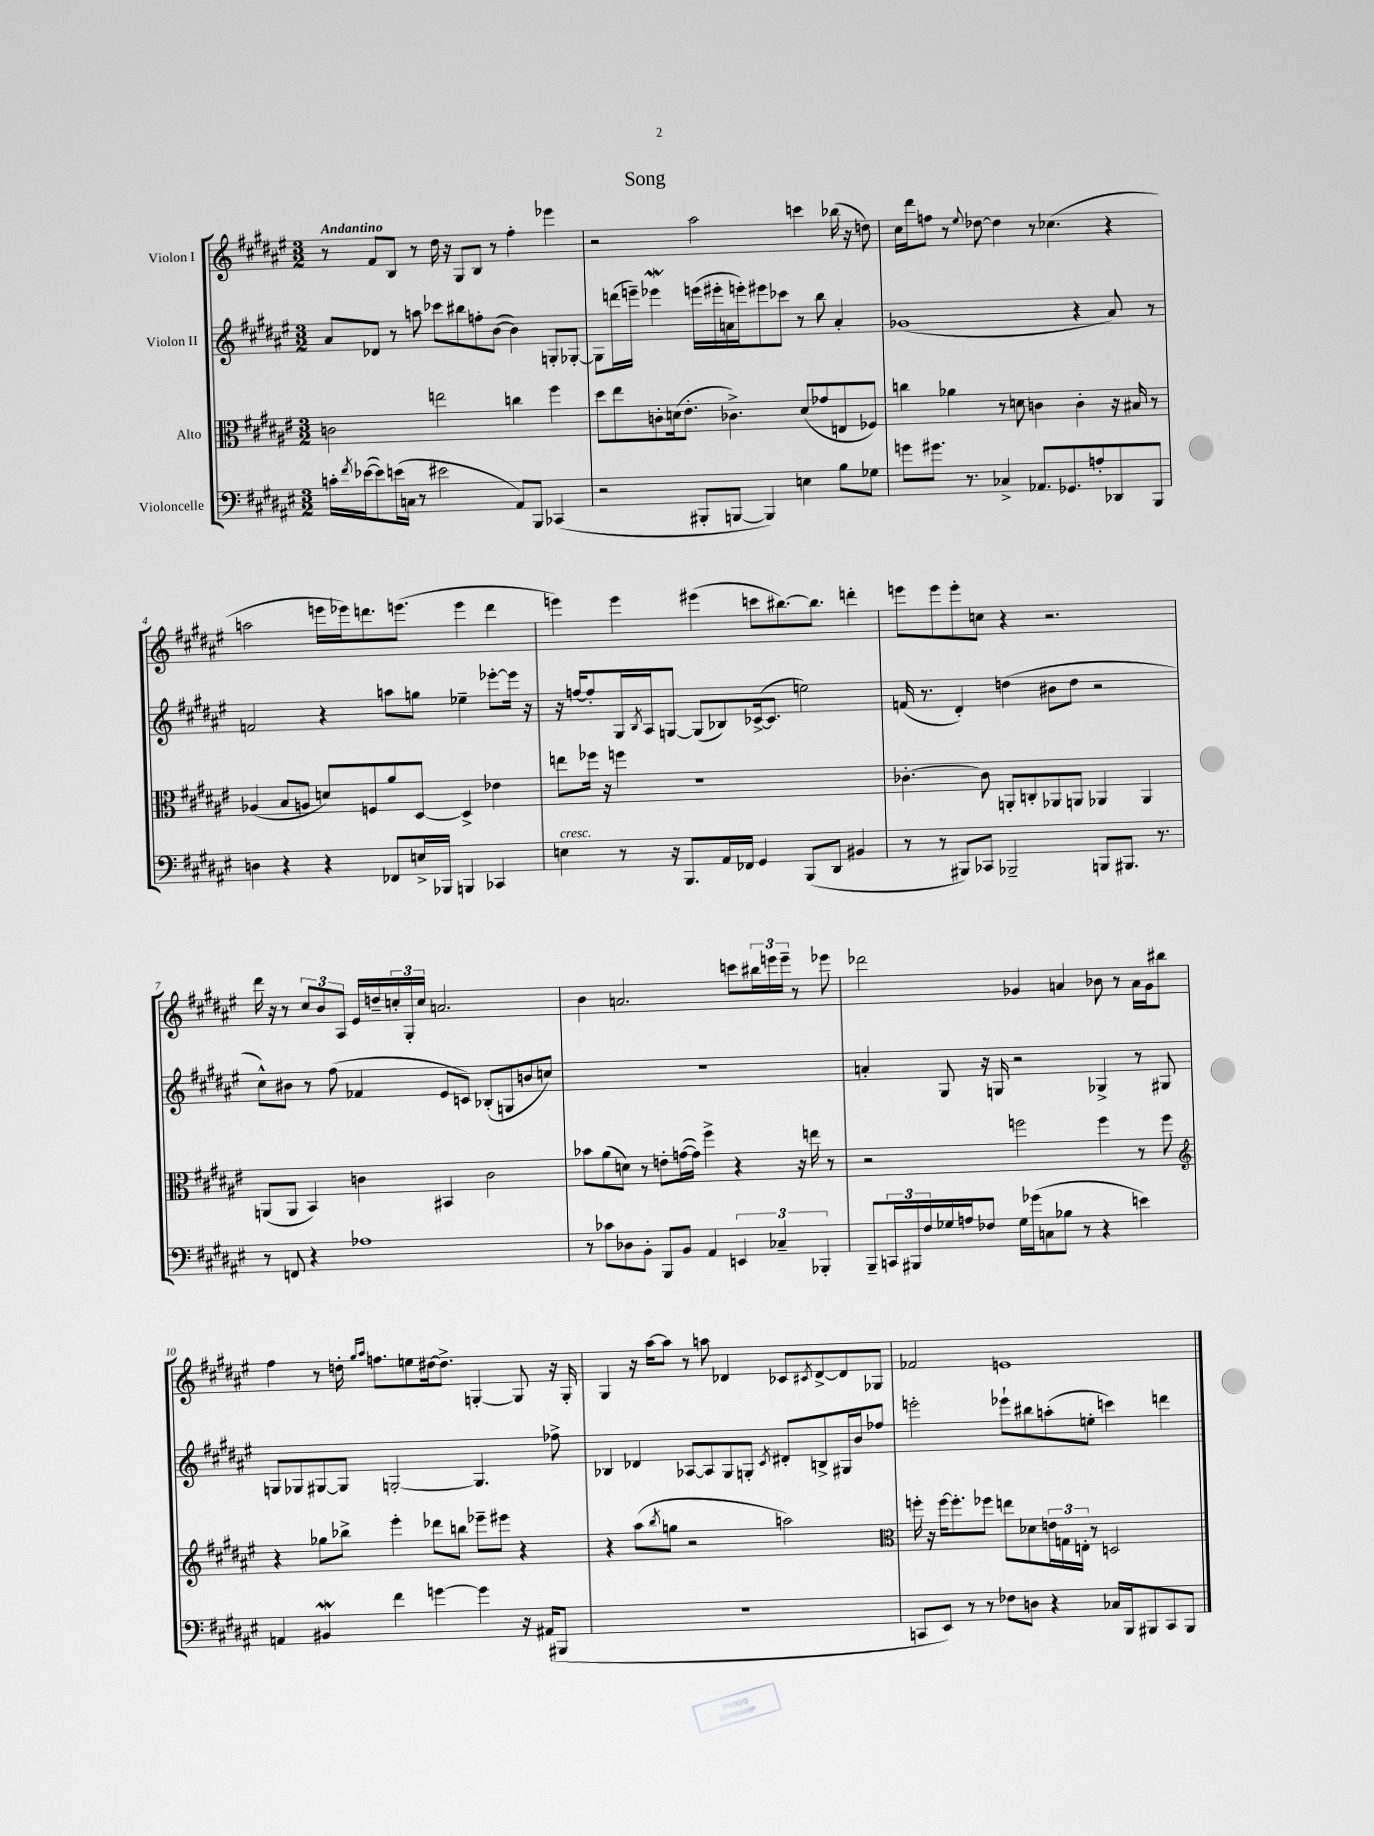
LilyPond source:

\header { title = "Song" }
<<
\new StaffGroup <<
\new Staff = "s0" \with { instrumentName = "Violon I" } {
    \clef treble \key fis \major \numericTimeSignature \time 3/2 \tempo "Andantino"
    r8 fis'8 b8 r8 dis''16 r16 gis8 b8 r8 fis''4-. ees'''4 |
    r2 ais''2 c'''4 bes''16( r16 d''8) |
    cis''16 dis'''16 f''8 r8 \appoggiatura { eis''8 } des''8~ des''4 r8 ces''4.( r4 |
    a''2 e'''16 ees'''16) d'''8. e'''8.( e'''4 d'''4 |
    e'''4) e'''4 eis'''4( c'''8 bis''8.~) bis''8. d'''4-. |
    e'''8 e'''8 e'''8-. c''8 r4 r2. |
    dis'''16 r16 r8 \tuplet 3/2 { cis''8 b'8 ais8 } eis'16 d''16-- \tuplet 3/2 { c''16-. gis16-. c''16 } a'2. |
    b'4 a'2. c'''8 \tuplet 3/2 { bis''16 e'''16 e'''16-- } r8 ees'''8 |
    des'''2 ges'4 a'4 bes'8 r8 a'16 ges'16 bis''8 |
    fis''4 r8 d''16-. \grace { gis''16 ais''16 } f''8. e''8 dis''16~ dis''8.-> g4~-. g8 r16 g16-. |
    gis4 r16 ais''16~ ais''8 r8 a''8 des'4 ces'8 \acciaccatura { cis'8 } des'8~-> des'8 ges8 |
    fes'2 e'1 \bar "|." |
}
\new Staff = "s1" \with { instrumentName = "Violon II" } {
    \clef treble \key fis \major \numericTimeSignature \time 3/2
    ais'8 des'8 r8 a''8 ces'''8 bis''8 f''8-. b'8~( b'4) g8-. ges8~-. |
    ges8 d'''16( e'''16--) ees'''4\mordent e'''16( eis'''16-. a'16 e'''16-.) eis'''8 ces'''8 r8 b''8 a'4-. |
    ges'1( r4 ais'8) r8 |
    f'2 r4 a''8 g''8 ees''4-- ees'''8~-. ees'''16 r16 |
    r16 f''16~ f''8-. gis16 \acciaccatura { b8 } ais16 g8~ g8( bes8) ces'16~->( ces'8. e''2) |
    f'16( r8. dis'4-.) d''4( bis'8 d''8 r2 |
    cis''8-^) bis'8 r8 fis''8( fes'4 eis'8 c'8) bes8-.( g8 b'8 c''8) |
    R1. |
    a'4-. gis8 r16 g16 r2 ges4-> r8 gis8 |
    g8 ges8 gis8~ gis8 g2~-. g4. fes''8-> |
    bes4 des'4 aes8~ aes8 gis8 g8-. \acciaccatura { cis'8 } dis'8-. b8-> gis16 b'16 fes''8 |
    e'''2-. ees'''8-! bis''8 a''8-.( e''8-. c'''4) d'''4 \bar "|." |
}
\new Staff = "s2" \with { instrumentName = "Alto" } {
    \clef alto \key fis \major \numericTimeSignature \time 3/2
    c'2 e''2 c''4 fis''4 |
    dis''8 eis''8 c'8-. d'16( eis'8.-. ces'4.->) d'8( ges'8 e8 fes8) |
    c''4 aes'4 r8 d'8 c'4 c'4-. r16 bis16 r8 |
    aes4( b8 a8 d'8) f8 ais'8 dis8~ dis4-> ees'4 |
    e''8 fes''16 r16 f''4 r1 |
    ces'4.~-. ces'8 a,8-. c8-. aes,8 a,8 aes,4 aes,4 |
    a,8( a,8 b,4) c'4 bis,4 c'2 |
    bes'8 ais'8( d'8) r8 e'8-. g'16~( g'16) fis''4-> r4 r16 e''16 r8 |
    r2 f''2 f''4 r8 f''8 |
    \clef treble r4 ges''8 bes''8-> eis'''4-. des'''8 b''8 ees'''8-- eis'''8 r4 |
    r4 ais''8( \acciaccatura { b''8 } g''8 r2 a''2) |
    \clef alto f''16-. r16 f''16~ f''8.-. fes''8 e''8 des'8 \tuplet 3/2 { e'16 g16 e16-. } r8 d2 \bar "|." |
}
\new Staff = "s3" \with { instrumentName = "Violoncelle" } {
    \clef bass \key fis \major \numericTimeSignature \time 3/2
    c'16-. \acciaccatura { fis'8 } ees'16~( ees'8) e'16( c16 r8 eis'2 ais,8) b,,8 ces,4( |
    r2 bis,,8-. b,,8~ b,,4) e4 b8 ges8 |
    g'8 gis'8. r8. ces4-> aes,8. ges,8. a8-. des,8 b,,8 |
    d4 r4 r4 fes,8 e16-> bes,,16 b,,4 ces,4 |
    e4^\markup { \italic "cresc." } r8 r16 b,,8. ais,16 fes,16 gis,4 b,,8( dis,8 bis,4 |
    r8 r8 bis,,8) ces,8 bes,,2-- b,,8 bis,,8. r8. |
    r8 f,8 r4 aes1 |
    r8 ces'8 des8 b,8-. b,,8 b,8 ais,4 \tuplet 3/2 { e,4 ces4-- bes,,4-. } |
    b,,8-- \tuplet 3/2 { c,16 bis,,16 fis16 } ges16 a16 fes8 ges16 ges'16( c8 bes8 r8 r4 e'4) |
    a,4 bis,4\mordent fis'4 g'4~ g'4 r16 ais,16( bis,,8 |
    R1. |
    c,8 eis,8) r8 r8 fes8 d8 r4 ces16 b,,16 bis,,8 c,8 bis,,8 \bar "|." |
}
>>
>>
